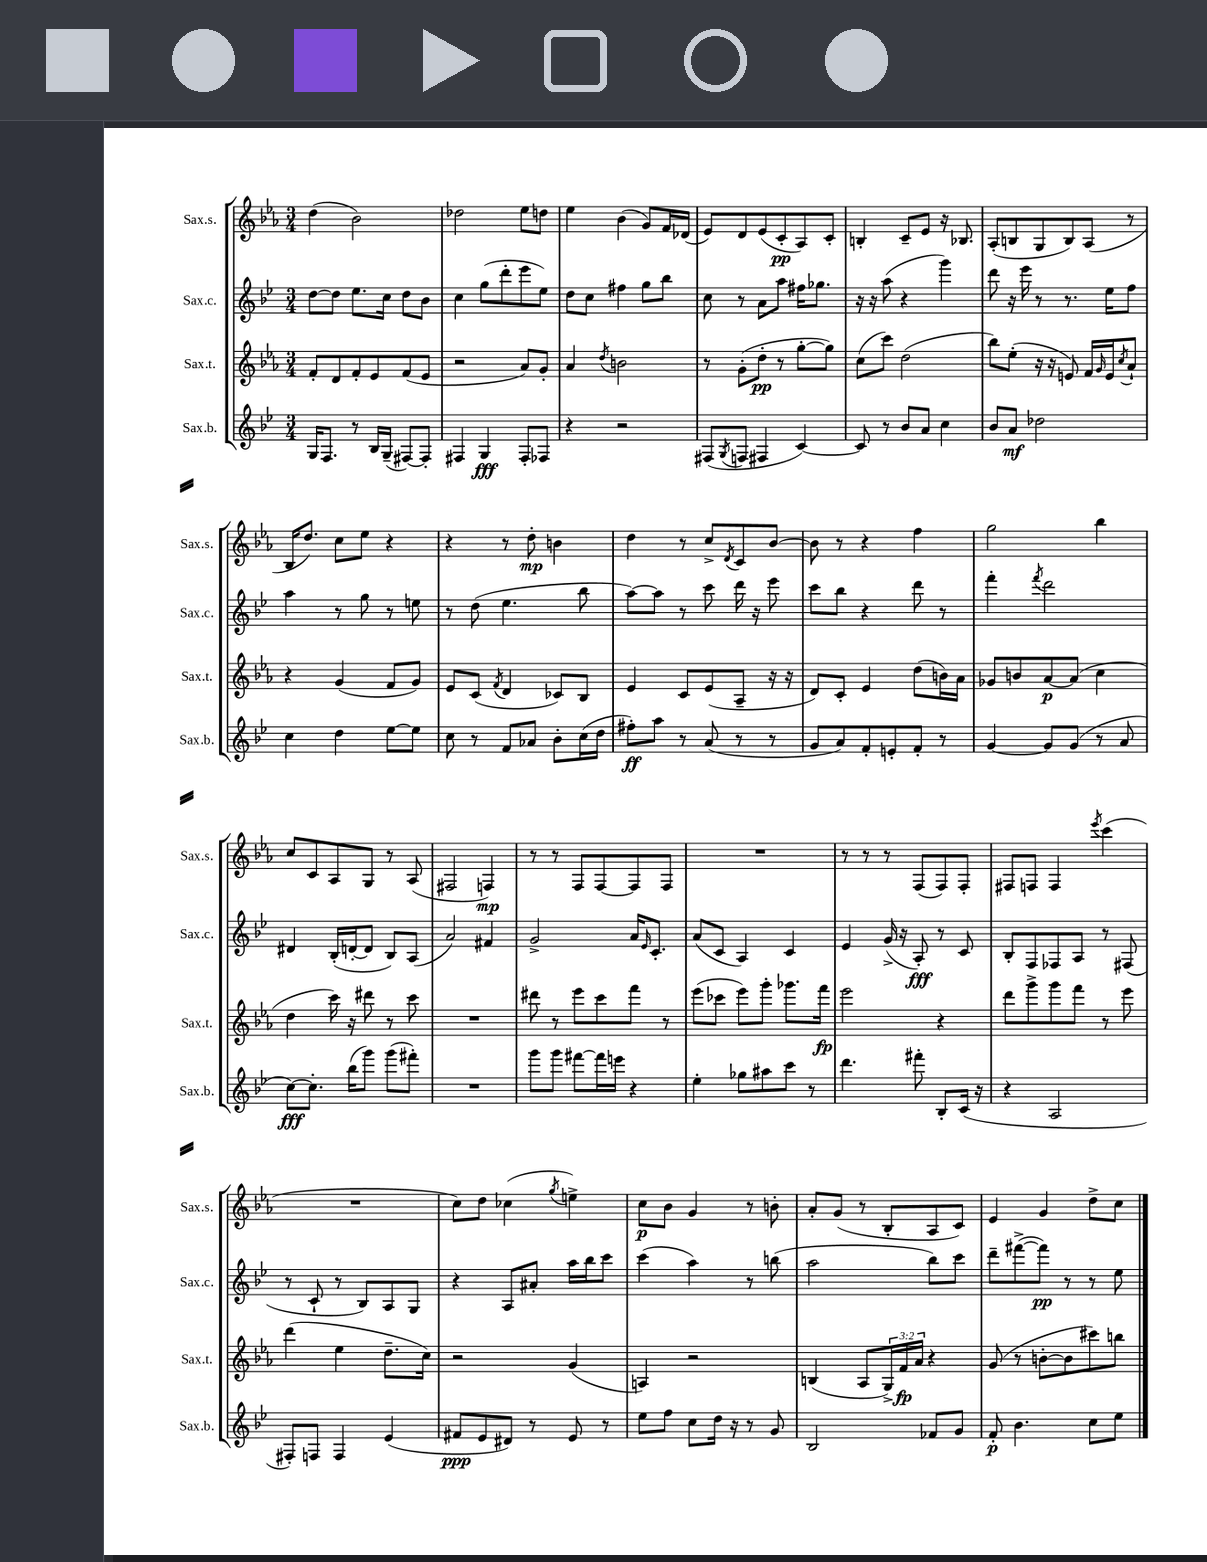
<<
\new StaffGroup <<
\new Staff = "s0" \with { instrumentName = "Sax.s." shortInstrumentName = "Sax.s." } {
    \clef treble \key ees \major \numericTimeSignature \time 3/4
    d''4( bes'2) |
    des''2 ees''8 d''8 |
    ees''4 bes'4( g'8) f'16 des'16( |
    ees'8) d'8 ees'8( c'8-.\pp aes8) c'8-. |
    b4-. c'8-- ees'8 r16 bes8. |
    aes8-.( b8 g8 b8) aes8( r8 |
    bes16 d''8.) c''8 ees''8 r4 |
    r4 r8 d''8-.\mp b'4 |
    d''4 r8 c''8-> \acciaccatura { d'8 } c'8 bes'8~ |
    bes'8 r8 r4 f''4 |
    g''2 bes''4 |
    c''8 c'8 aes8 g8 r8 aes8( |
    fis2 f4\mp) |
    r8 r8 f8 f8~ f8 f8 |
    R2. |
    r8 r8 r8 f8( f8) f8-. |
    fis8 f8 f4 \acciaccatura { ees'''8 } c'''4( |
    R2. |
    c''8) d''8 ces''4( \acciaccatura { g''8 } e''4->) |
    c''8\p bes'8 g'4 r8 b'8-. |
    aes'8-. g'8( r8 bes8-. aes8 c'8) |
    ees'4 g'4 d''8-> c''8 \bar "|." |
}
\new Staff = "s1" \with { instrumentName = "Sax.c." shortInstrumentName = "Sax.c." } {
    \clef treble \key bes \major \numericTimeSignature \time 3/4
    d''8~ d''8 ees''8. c''16 d''8 bes'8 |
    c''4 g''8( d'''8-. ees'''8 ees''8) |
    d''8 c''8 fis''4 g''8 bes''8 |
    c''8 r8 a'8 a''8 fis''16 ges''8. |
    r16 r16 a''8( r4 g'''4) |
    d'''8 r16 ees'''16 r8 r8. ees''16 f''8 |
    a''4 r8 g''8 r8 e''8 |
    r8 d''8( ees''4. bes''8 |
    a''8~) a''8 r8 c'''8 d'''16 r16 ees'''8 |
    c'''8 bes''8 r4 d'''8 r8 |
    f'''4-. \acciaccatura { f'''8 } d'''2 |
    dis'4 bes16-.( d'16~-. d'8 bes8) a8( |
    a'2) fis'4 |
    g'2-> a'16 \grace { ees'16 } c'8.-. |
    a'8( c'8 a4) c'4 |
    ees'4 g'16->( r16 a8-.\fff) r8 c'8 |
    bes8-. f8 fes8 a8 r8 fis8( |
    r8 c'8-! r8 bes8) a8 g8 |
    r4 a8 ais'8-. a''16 bes''16 c'''8 |
    c'''4( a''4) r8 b''8( |
    a''2 bes''8) c'''8 |
    d'''8-- fis'''8~->( fis'''8\pp) r8 r8 ees''8 \bar "|." |
}
\new Staff = "s2" \with { instrumentName = "Sax.t." shortInstrumentName = "Sax.t." } {
    \clef treble \key ees \major \numericTimeSignature \time 3/4 \override Staff.TupletNumber.text = #tuplet-number::calc-fraction-text
    f'8-. d'8 f'8-. ees'8 f'8( ees'8 |
    r2 aes'8) g'8-. |
    aes'4 \acciaccatura { d''8 } b'2 |
    r8 g'8-.( d''8-.\pp r8 g''8~-. g''8) |
    c''8( c'''8) d''2( |
    bes''8) ees''8-.( r16 r16 e'8) f'16 \grace { g'16 } e'16 \acciaccatura { c''8 } aes'8-! |
    r4 g'4( f'8 g'8) |
    ees'8 c'8( \acciaccatura { f'8 } d'4 ces'8) bes8 |
    ees'4 c'8 ees'8( aes8-- r16 r16 |
    d'8) c'8-. ees'4 d''8( b'16) aes'16 |
    ges'8 b'8 aes'8~\p aes'8( c''4 |
    d''4 c'''16) r16 dis'''8 r8 c'''8 |
    R2. |
    dis'''8 r8 ees'''8 c'''8 f'''8 r8 |
    ees'''8( ces'''8 ees'''8) g'''8-. ges'''8. f'''16\fp |
    ees'''2 r4 |
    d'''8 g'''8-> g'''8 f'''8 r8 ees'''8 |
    d'''4( ees''4 d''8.-- c''16) |
    r2 g'4( |
    a4) r2 |
    b4( aes8 \tuplet 3/2 { g16->) f'16\fp aes'16 } r4 |
    g'8( r8 b'8~-. b'8 cis'''8) b''8 \bar "|." |
}
\new Staff = "s3" \with { instrumentName = "Sax.b." shortInstrumentName = "Sax.b." } {
    \clef treble \key bes \major \numericTimeSignature \time 3/4
    g16 f8. r8 bes16 g16--( fis8~) fis8-. |
    fis4 g4\fff fis8-. fes8 |
    r4 r2 |
    fis8( \acciaccatura { g8 } f8 fis4 c'4~) |
    c'8 r8 bes'8 a'8 c''4 |
    bes'8 a'8\mf des''2 |
    c''4 d''4 ees''8~ ees''8 |
    c''8 r8 f'8 aes'8 bes'8-. c''16( d''16 |
    fis''8-.\ff) a''8 r8 a'8( r8 r8 |
    g'8 a'8) f'8-. e'8-. f'8-. r8 |
    g'4~ g'8 g'8( r8 a'8 |
    c''8~\fff) c''8.-. bes''16( g'''8) g'''8( fis'''8-.) |
    R2. |
    g'''8 g'''8 fis'''8~ fis'''16 e'''16 r4 |
    ees''4-. ges''8 ais''8 c'''8 r8 |
    d'''4. fis'''8-. bes8-. c'16( r16 |
    r4 a2 |
    fis8-.) f8 f4 ees'4( |
    fis'8\ppp ees'8 dis'8) r8 ees'8 r8 |
    ees''8 f''8 c''8 d''16 r16 r8 g'8 |
    bes2 fes'8 g'8 |
    f'8-.\p bes'4. c''8 ees''8 \bar "|." |
}
>>
>>
\layout { \context { \Score \remove "Bar_number_engraver" } }
